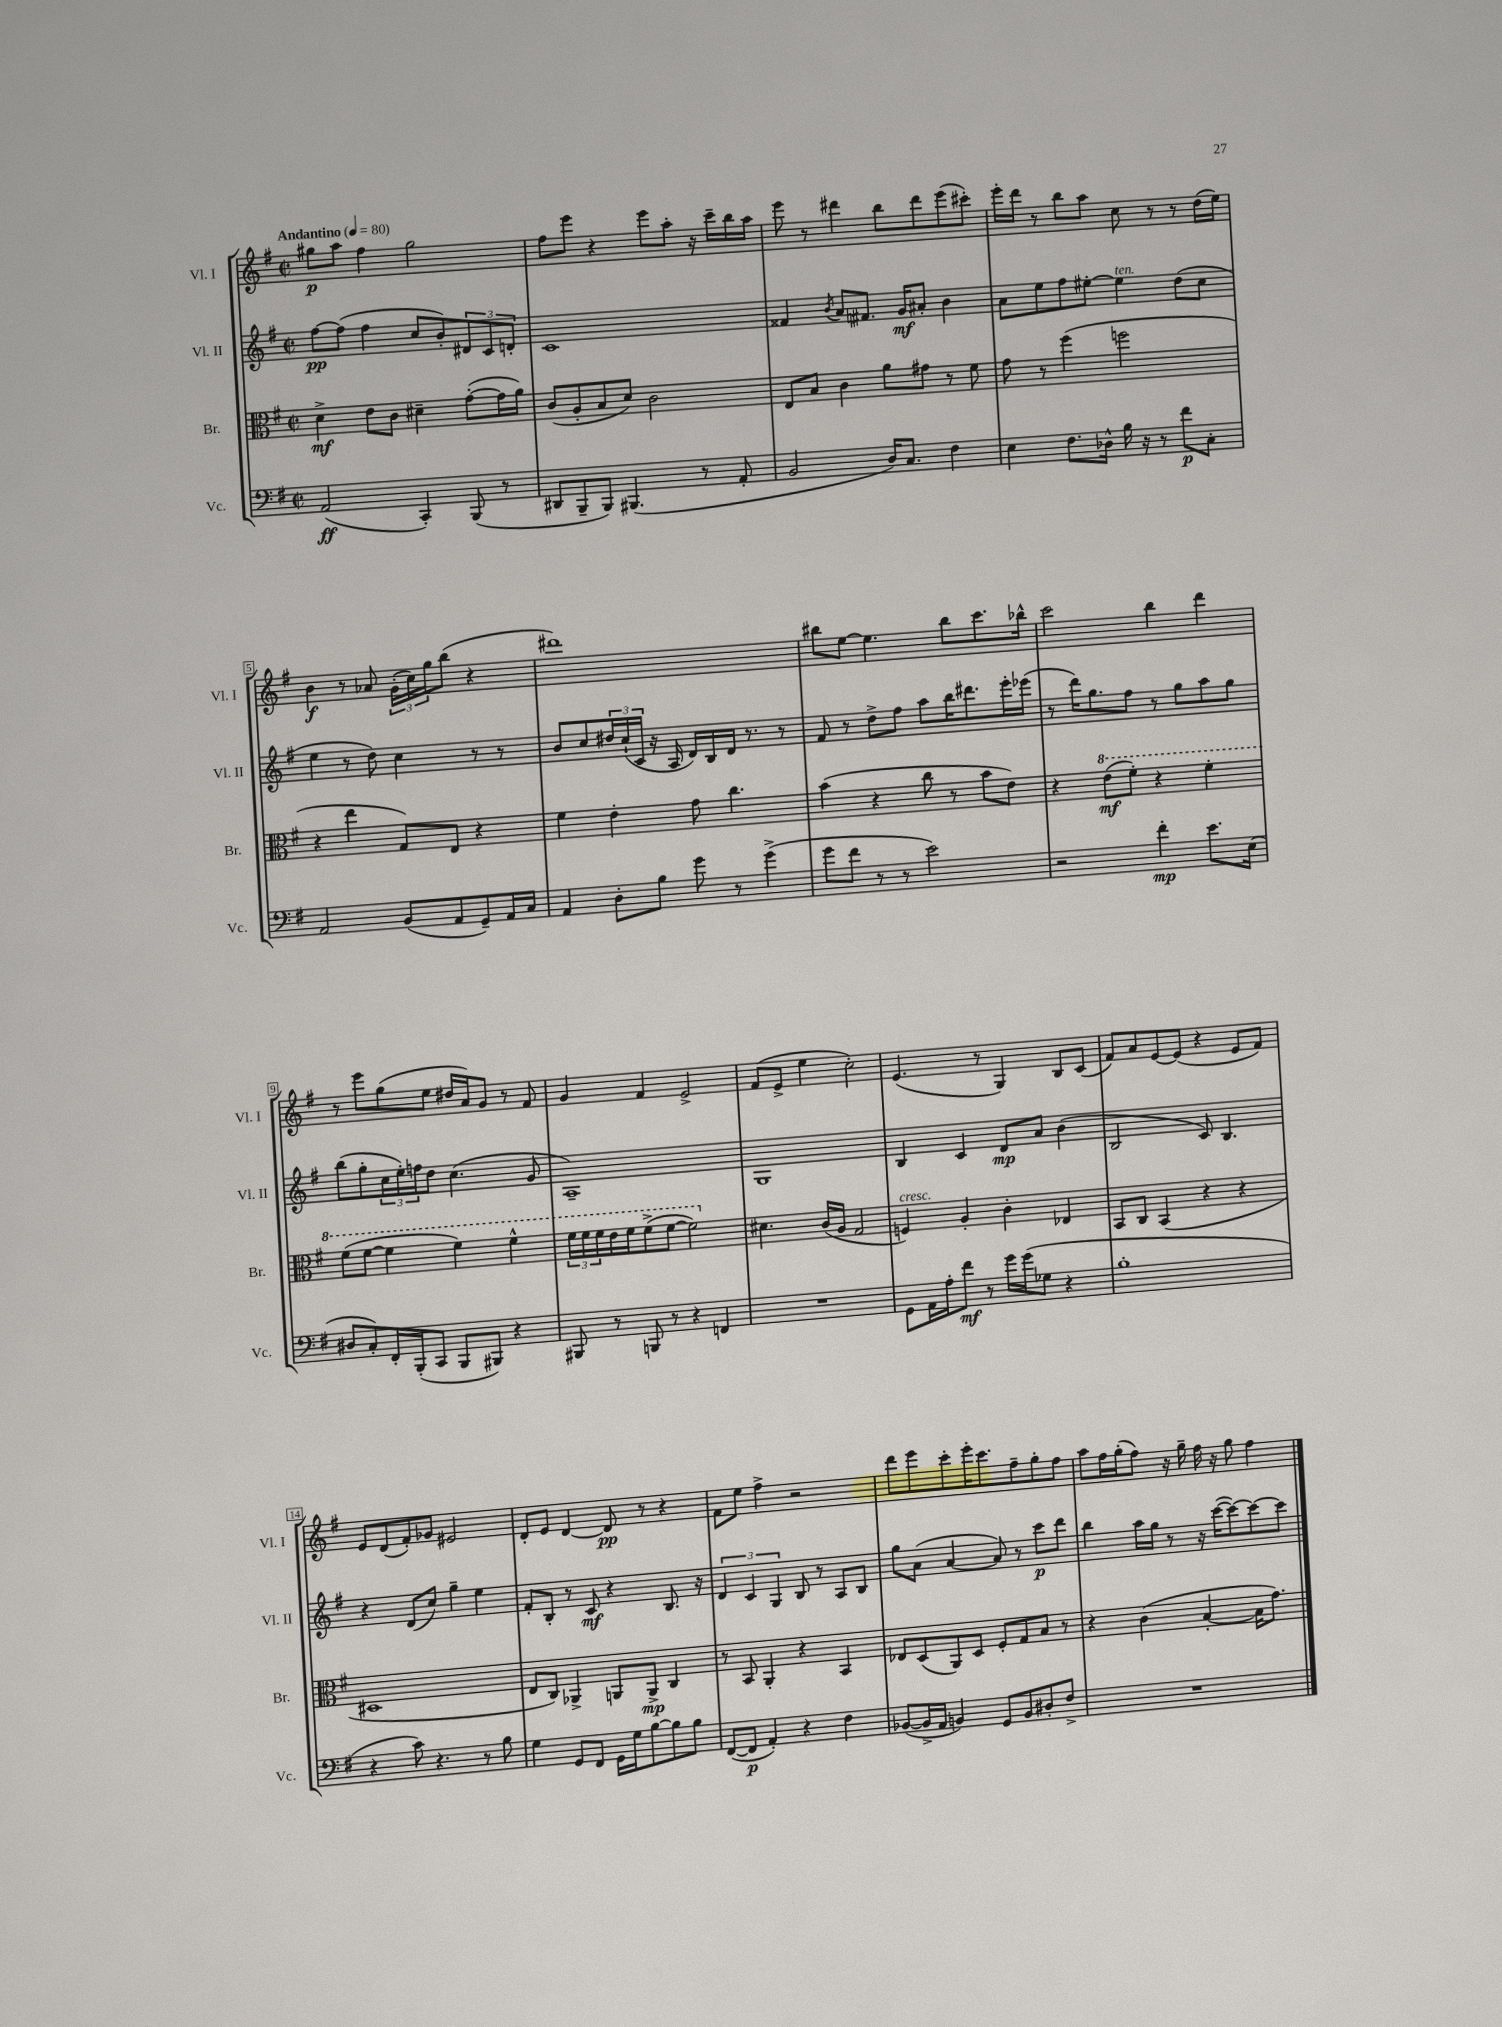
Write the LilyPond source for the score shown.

<<
\new StaffGroup <<
\new Staff = "s0" \with { instrumentName = "Vl. I" shortInstrumentName = "Vl. I" } {
    \clef treble \key g \major \defaultTimeSignature \time 2/2 \tempo "Andantino" 4 = 80
    gis''8\p a''8 fis''4 gis''2 |
    fis''8 e'''8 r4 e'''8 a''8-. r16 c'''16-- b''16 a''16 |
    e'''8 r8 dis'''4 b''8 dis'''8 e'''8( cis'''8-.) |
    e'''16-. d'''16 r8 b''8 a''8 c''8 r8 r8 d''16( e''16) |
    b'4\f r8 aes'8 \tuplet 3/2 { g'16-.( c''16) g''16 } b''8( r4 |
    dis'''1) |
    bis''8 e''8~ e''4. bis''8 c'''8. bes''16-^ |
    c'''2 b''4 d'''4 |
    r8 e'''8 g''8( e''8 dis''16 a'16) g'8 r8 fis'8 |
    g'4 fis'4 e'2-> |
    fis'8( e'8-> e''4 c''2-.) |
    e'4.( r8 g4) b8 c'8( |
    fis'8) a'8 e'8~ e'8( r4 e'8 fis'8) |
    e'8 d'8( fis'8-.) ges'8 eis'2 |
    d'8-. e'8 d'4~ d'8\pp r8 r4 |
    fis'8 e''8 fis''4-> r2 |
    d'''8 e'''8 c'''8-. e'''16-. c'''8. fis''8-- g''8-. fis''8 |
    a''8 fis''16 g''16-.( fis''8) r16 g''16-- fis''16 r16 g''8 fis''4 \bar "|." |
}
\new Staff = "s1" \with { instrumentName = "Vl. II" shortInstrumentName = "Vl. II" } {
    \clef treble \key g \major \defaultTimeSignature \time 2/2
    fis''8~\pp fis''8( fis''4 c''8 b'8-.) \tuplet 3/2 { dis'8 c'8 d'8-. } |
    c'1 |
    fisis'4 \acciaccatura { b'8 } a'8 fis'8. g'16\mf ais'8-. b'4 |
    a'8 e''8 fis''8 eis''8~-. eis''4^\markup { \italic "ten." } d''8( c''8 |
    e''4 r8 d''8) c''4 r8 r8 |
    b'8 c''8 \tuplet 3/2 { dis''16 c''16-!( c'16 } r16 a16 d'16) b16 d'16 r8. r8 |
    fis'8 r8 d''8-> fis''8 a''8 b''16 dis'''8. e'''16-. ees'''16( |
    r8 d'''16) g''8. fis''8 r8 g''8 a''8 g''8 |
    b''8( g''8-. \tuplet 3/2 { c''16 e''16-.) f''16 } d''8 c''4.( g'8 |
    a1--) |
    g1 |
    b4 c'4 d'8\mp a'8 b'4( |
    b2 c'8) b4. |
    r4 d'8( c''8) g''4-- e''4 |
    fis'8-. b8-. r8 c'8\mf r4 b8. r16 |
    \tuplet 3/2 { d'4 c'4 g4 } b8 r8 a8 b8 |
    g''8 a'8( a'4~ a'8) r8 c'''8\p d'''8 |
    b''4 a''16 g''16 r8 r16 c'''16~( c'''8~) c'''8~ c'''8 \bar "|." |
}
\new Staff = "s2" \with { instrumentName = "Br." shortInstrumentName = "Br." } {
    \clef alto \key g \major \defaultTimeSignature \time 2/2
    d'4->\mf e'8 c'8 dis'4-- g'8~-.( g'16 a'16) |
    c'8( a8-. b8 d'8) c'2 |
    e8 b8 c'4 a'8 gis'8 r8 fis'8 |
    g'8 r8 fis''4( f''2 |
    r4 e''4 g8) e8 r4 |
    fis'4 e'4-. g'8 c''4. |
    b'4( r4 c''8 r8 b'8 e'8) |
    r4 \ottava #1 e''8\mf( fis''8-.) r4 fis''4-. |
    fis''8( fis''8~ fis''4 fis''4) fis''4-^ |
    \tuplet 3/2 { fis''16 fis''16 fis''16 } e''16 fis''16 fis''8->( fis''8~ fis''2) \ottava #0 |
    dis'4. c'16( a16 g2 |
    f4^\markup { \italic "cresc." }) a4-. c'4-. ees4 |
    b,8 c8 b,4( r4 r4 |
    dis1 |
    e8 c8) aes,4-> a,8 a,8->\mp c4 |
    r8 b,8 a,4-. r4 b,4 |
    ees8 d8( a,8) d8 fis8-. g8 b8 r8 |
    r4 c'4( b4~-. b16 g'8.) \bar "|." |
}
\new Staff = "s3" \with { instrumentName = "Vc." shortInstrumentName = "Vc." } {
    \clef bass \key g \major \defaultTimeSignature \time 2/2
    a,2\ff( c,4-.) b,,8( r8 |
    dis,8 b,,8-- b,,8) bis,,4.( r8 a,8-. |
    b,2 d16) c8. fis4 |
    e4 fis8. des16-^ b16 r16 r8 fis'8\p c8-. |
    a,2 b,8( a,8 g,8--) a,16 c16 |
    a,4 d8-. b8 g'8 r8 g'4->( |
    g'8 fis'8 r8 r8 e'2) |
    r2 fis'4-.\mp e'8. e16( |
    dis8 c8-.) fis,16-. b,,16-.( c,8 b,,8 bis,,8) r4 |
    bis,,8 r8 b,,8 r8 r4 f,4 |
    R1 |
    g,8 a,16 a16-. fis'8\mf r8 g'16 g'16( ges8 r4 |
    b1-. |
    r4 c'8) r4. r8 b8 |
    g4 g,8 fis,8 g,16 g16 b8~ b8 b8 |
    fis,8~( fis,8\p a,4-.) r4 fis4 |
    bes,8~( bes,16-> a,16 b,4) g,8 b,8 dis8-. fis8-> |
    R1 \bar "|." |
}
>>
>>
\layout { \context { \Score \override BarNumber.stencil = #(make-stencil-boxer 0.1 0.3 ly:text-interface::print) } }
